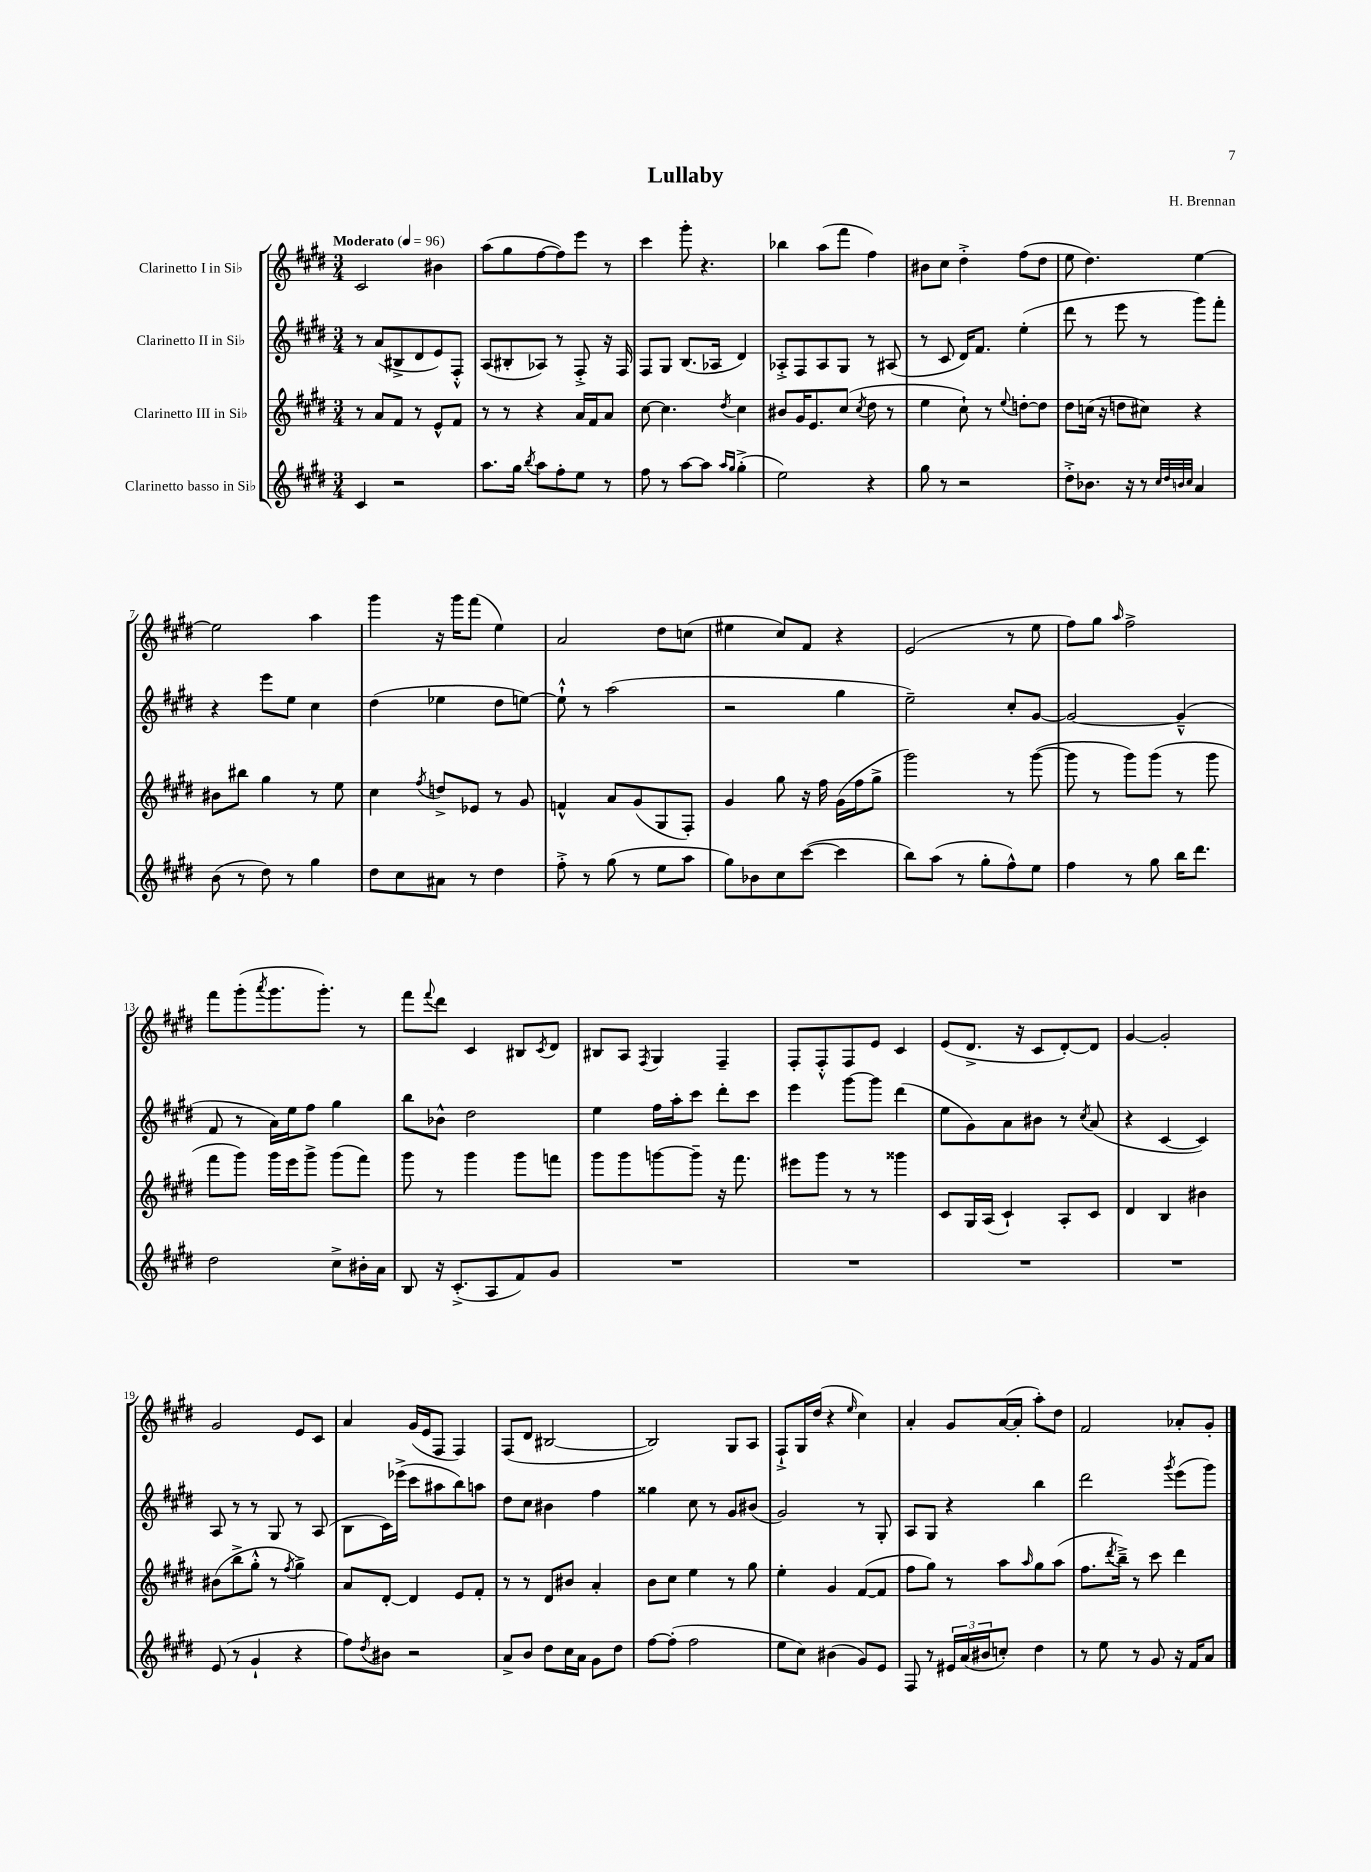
\header { title = "Lullaby" composer = "H. Brennan" }
<<
\new StaffGroup <<
\new Staff = "s0" \with { instrumentName = "Clarinetto I in Sib" } {
    \clef treble \key e \major \numericTimeSignature \time 3/4 \tempo "Moderato" 4 = 96
    cis'2 bis'4 |
    a''8( gis''8 fis''8~ fis''8) e'''8 r8 |
    cis'''4 gis'''8-. r4. |
    bes''4 a''8( fis'''8 fis''4) |
    bis'8 cis''8 dis''4-.-> fis''8( dis''8 |
    e''8 dis''4.) e''4~ |
    e''2 a''4 |
    gis'''4 r16 gis'''16 fis'''8( e''4) |
    a'2 dis''8 c''8( |
    eis''4 cis''8) fis'8 r4 |
    e'2( r8 e''8 |
    fis''8) gis''8 \grace { a''16 } fis''2-> |
    fis'''8 gis'''8-.( \acciaccatura { a'''8 } gis'''8. gis'''8.-.) r8 |
    fis'''8 \appoggiatura { fis'''8 } dis'''8 cis'4 bis8 \acciaccatura { cis'8 } dis'8 |
    bis8 a8 \acciaccatura { fis8 } gis4 fis4-- |
    fis8-. fis8-.-^ fis8 e'8 cis'4 |
    e'8( dis'8.-> r16 cis'8 dis'8~-.) dis'8 |
    gis'4~ gis'2-. |
    gis'2 e'8 cis'8 |
    a'4 gis'16( e'16 fis8 fis4) |
    fis8( dis'8 bis2~ |
    bis2) gis8 a8 |
    fis8-!-> gis16 dis''16( r4 \grace { e''16 } cis''4) |
    a'4-. gis'8 a'16~( a'16-. a''8-.) dis''8 |
    fis'2 aes'8-. gis'8-. \bar "|." |
}
\new Staff = "s1" \with { instrumentName = "Clarinetto II in Sib" } {
    \clef treble \key e \major \numericTimeSignature \time 3/4
    r8 a'8( bis8-> dis'8 e'8) fis8-.-^ |
    a8( bis8-. aes8) r8 fis8-.-> r16 fis16 |
    fis8 gis8 b8.( aes16 dis'4) |
    aes8-.-> fis8 aes8 gis8 r8 ais8( |
    r8 cis'8 dis'16) fis'8. e''4-.( |
    dis'''8 r8 e'''8 r8 gis'''8) fis'''8-. |
    r4 e'''8 e''8 cis''4 |
    dis''4( ees''4 dis''8 e''8~) |
    e''8-!-^ r8 a''2( |
    r2 gis''4 |
    e''2--) cis''8-. gis'8~ |
    gis'2~ gis'4---^( |
    fis'8 r8 a'16) e''16 fis''8 gis''4 |
    b''8 bes'8-^ dis''2 |
    e''4 fis''16 a''16-. cis'''8 dis'''8-. cis'''8 |
    e'''4 gis'''8~ gis'''8 dis'''4( |
    e''8 gis'8) a'8 bis'8 r8 \acciaccatura { cis''8 } a'8( |
    r4 cis'4~ cis'4) |
    a8 r8 r8 gis8 r8 a8( |
    b8 cis'16) ees'''16->( cis'''8 ais''8 b''8) a''8 |
    dis''8 cis''8 bis'4 fis''4 |
    gisis''4 cis''8 r8 gis'8 bis'8( |
    gis'2) r8 gis8-. |
    a8 gis8 r4 b''4 |
    dis'''2 \acciaccatura { gis'''8 } e'''8( gis'''8) \bar "|." |
}
\new Staff = "s2" \with { instrumentName = "Clarinetto III in Sib" } {
    \clef treble \key e \major \numericTimeSignature \time 3/4
    r8 a'8 fis'8 r8 e'8-^ fis'8 |
    r8 r8 r4 a'16 fis'16 a'8 |
    cis''8~ cis''4. \acciaccatura { dis''8 } cis''4 |
    bis'8 gis'16 e'8. cis''8( \acciaccatura { cis''8 } dis''8 r8 |
    e''4 cis''8-!) r8 \appoggiatura { e''8 } d''8~-. d''8 |
    dis''8 c''16( r16 d''8 cis''8) r4 |
    bis'8 bis''8 gis''4 r8 e''8 |
    cis''4 \acciaccatura { fis''8 } d''8-> ees'8 r8 gis'8 |
    f'4-^ a'8 gis'8( gis8 fis8-.) |
    gis'4 gis''8 r16 fis''16 gis'16( fis''16 gis''8-> |
    gis'''2) r8 gis'''8~( |
    gis'''8 r8 gis'''8) gis'''8( r8 gis'''8 |
    fis'''8 gis'''8) gis'''16 e'''16 gis'''8-> gis'''8( fis'''8) |
    gis'''8 r8 gis'''4 gis'''8 f'''8 |
    gis'''8 gis'''8 g'''8~ g'''8-- r16 fis'''8. |
    eis'''8 gis'''8 r8 r8 gisis'''4 |
    cis'8 gis16 a16( cis'4-!) a8-. cis'8 |
    dis'4 b4 bis'4 |
    bis'8( b''8-> gis''8-.-^ r8 \acciaccatura { fis''8 } gis''4->) |
    a'8 dis'8~-. dis'4 e'8 fis'8-. |
    r8 r8 dis'8 bis'8 a'4-. |
    b'8 cis''8 e''4 r8 gis''8 |
    e''4-. gis'4 fis'8~( fis'8 |
    fis''8 gis''8) r8 a''8 \grace { a''16 } gis''8 a''8( |
    fis''8. \acciaccatura { dis'''8 } b''16--->) r8 cis'''8 dis'''4 \bar "|." |
}
\new Staff = "s3" \with { instrumentName = "Clarinetto basso in Sib" } {
    \clef treble \key e \major \numericTimeSignature \time 3/4
    cis'4 r2 |
    a''8. gis''16 \acciaccatura { b''8 } a''8 fis''8-. e''8 r8 |
    fis''8 r8 a''8~ a''8 \grace { a''16 gis''16 } gis''4-.->( |
    e''2) r4 |
    gis''8 r8 r2 |
    dis''8-.-> bes'8. r16 r8 \grace { cis''32 dis''32 b'32 cis''32 } a'4 |
    b'8( r8 dis''8) r8 gis''4 |
    dis''8 cis''8 ais'8 r8 dis''4 |
    fis''8-.-> r8 gis''8( r8 e''8 a''8 |
    gis''8) bes'8 cis''8 cis'''8~( cis'''4 |
    b''8) a''8( r8 gis''8-. fis''8-^) e''8 |
    fis''4 r8 gis''8 b''16 dis'''8. |
    dis''2 cis''8-> bis'16-. a'16 |
    b8 r16 cis'8.-.->( a8 fis'8) gis'8 |
    R2. |
    R2. |
    R2. |
    R2. |
    e'8( r8 gis'4-! r4 |
    fis''8) \acciaccatura { dis''8 } bis'8 r2 |
    a'8-> b'8 dis''8 cis''16 a'16 gis'8 dis''8 |
    fis''8~ fis''8-.( fis''2 |
    e''8 cis''8) bis'4( gis'8) e'8 |
    fis8 r8 \tuplet 3/2 { eis'16 a'16( bis'16 } c''8-.) dis''4 |
    r8 e''8 r8 gis'8 r16 fis'16 a'8 \bar "|." |
}
>>
>>
